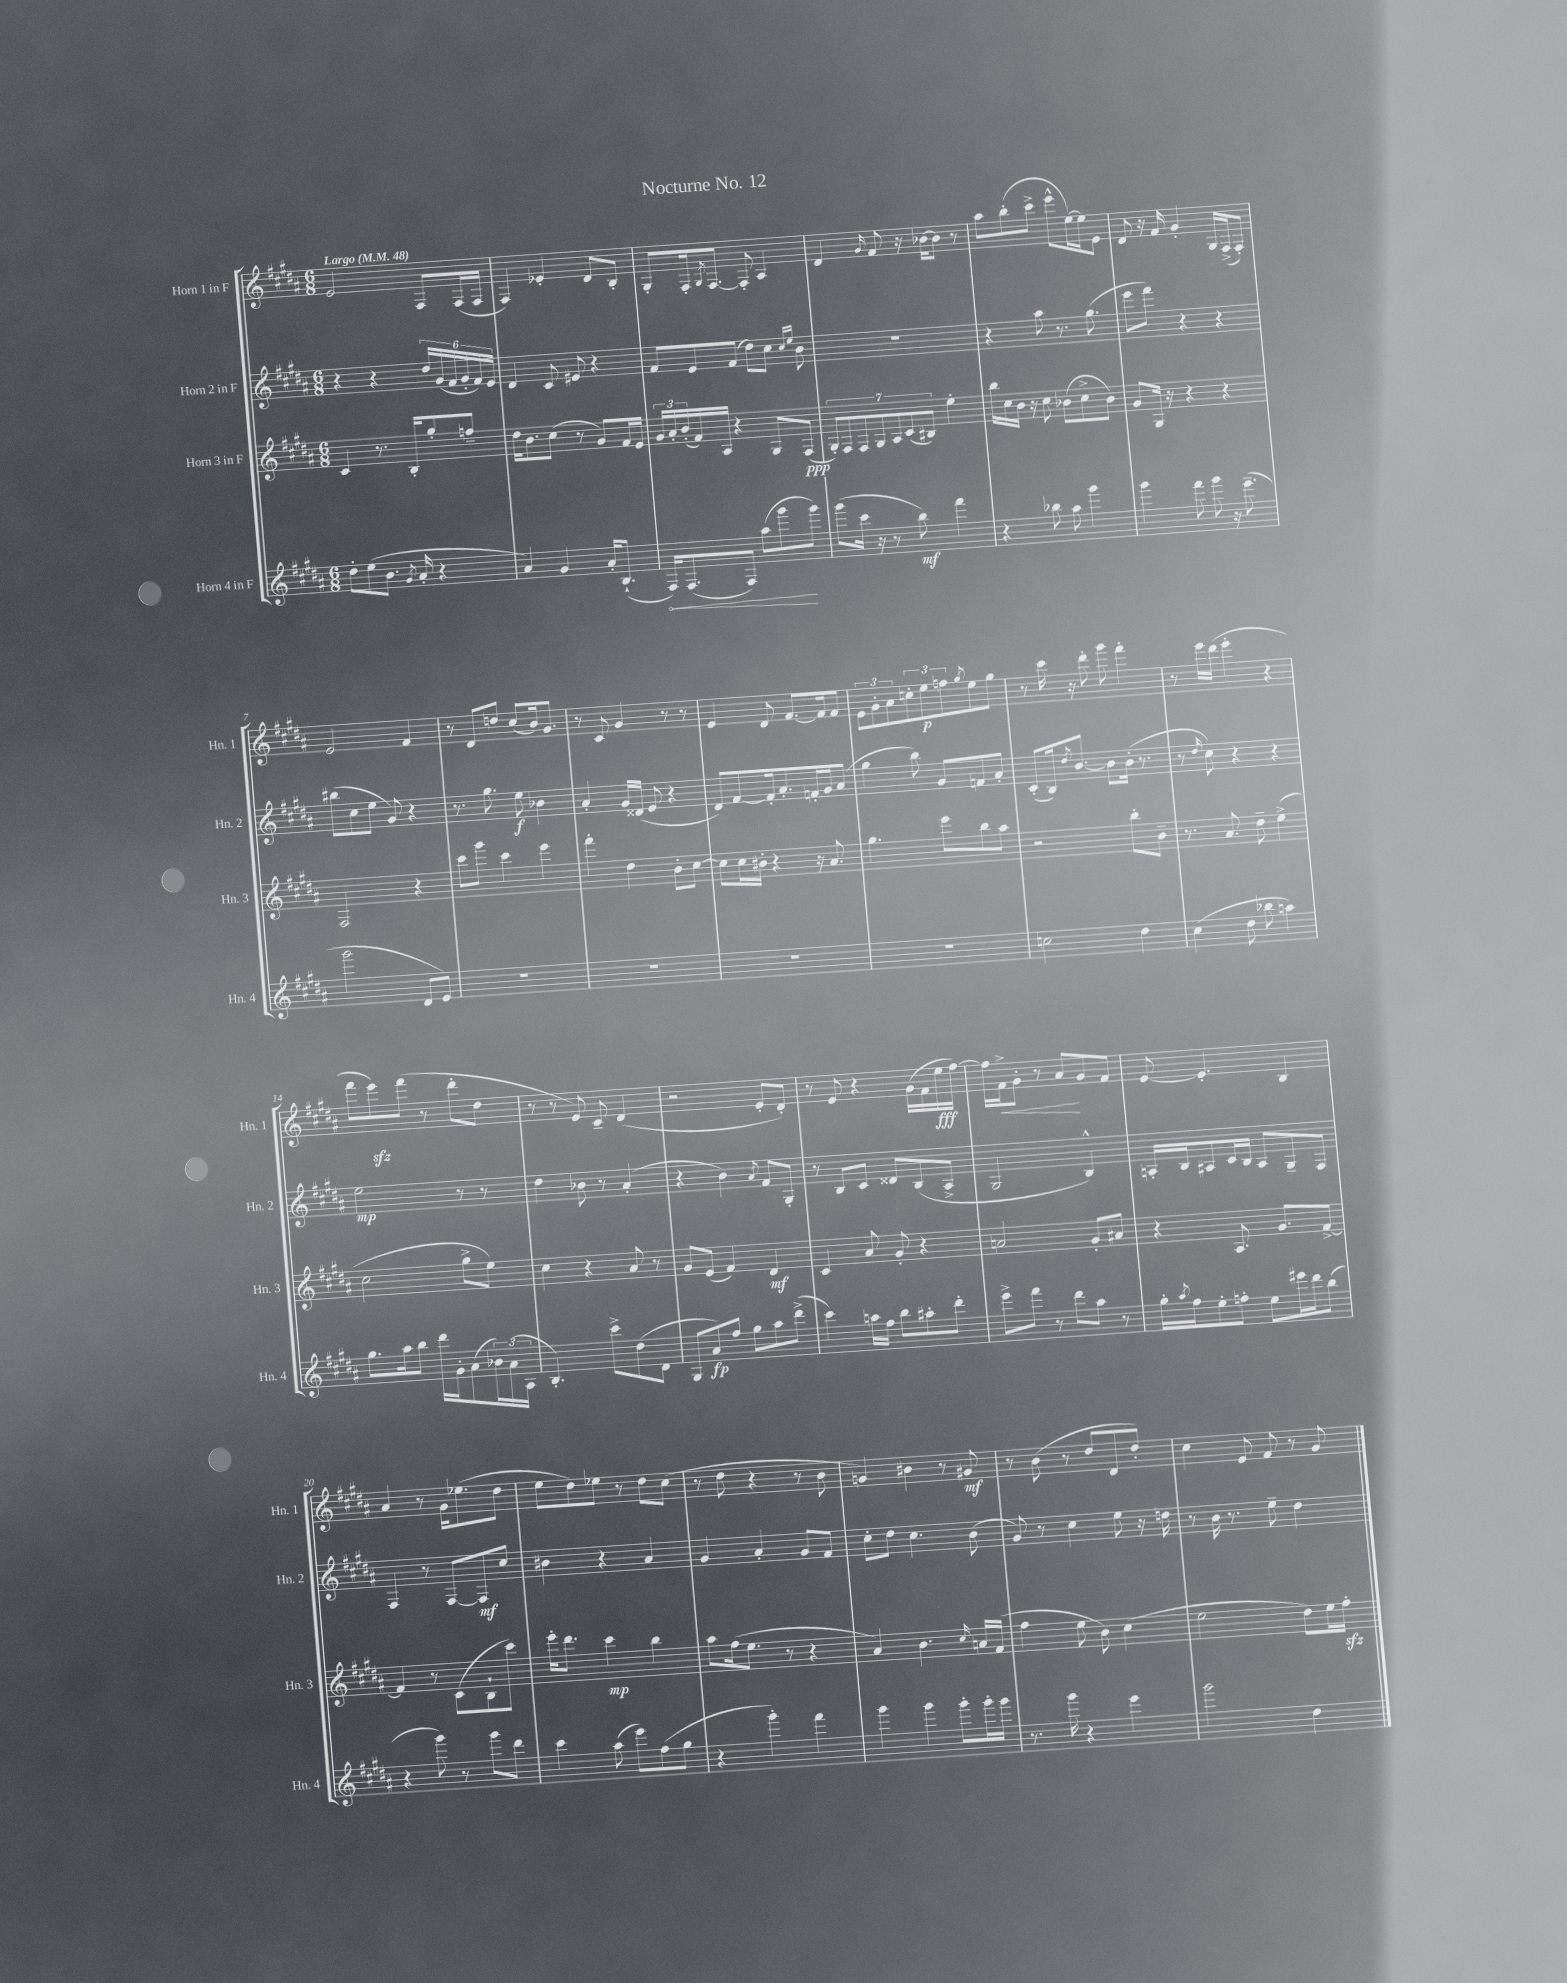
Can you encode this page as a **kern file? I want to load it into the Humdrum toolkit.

**kern	**kern	**kern	**kern
*staff4	*staff3	*staff2	*staff1
*clefG2	*clefG2	*clefG2	*clefG2
*k[f#c#g#d#a#]	*k[f#c#g#d#a#]	*k[f#c#g#d#a#]	*k[f#c#g#d#a#]
*M6/8	*M6/8	*M6/8	*M6/8
*MM48	*MM48	*MM48	*MM48
8dd#'	4c#	4r	2e
(8ee	.	.	.
8.b	8.r	4r	.
8qg#	.	.	.
16a#'	16B'	.	.
4r	8gg#'	24dd#	8F#
.	.	(24g#	.
.	.	24f#	.
.	8ff~	24g#'	(16F#
.	.	24f#)	.
.	.	.	16F#
.	.	24e	.
=	=	=	=
4a#)	16dd#	4d#	4F#)
.	8.b	.	.
4g#	(8cc#	8c#	4e-'
.	8r	8e#	.
16a#'	8g#)	4r	8d#
(8.B`	.	.	.
.	16f#	.	8B'
.	16e	.	.
=	=	=	=
16F#)	24g#	8f#	8G#'
.	24a#'	.	.
(8.F#	.	.	.
.	(24b'	.	.
.	16f#)	8e	16F#'
.	.	.	8qG#
.	16A#	.	[8.F#
8F#)	4r	(8f#	.
(8aa#	.	8dd#)	8F#']
8ggg#	8G#	8cc#	4A#
.	.	16qqcc#	.
.	.	16qqee	.
8ggg#)	(8F#	8b	.
=	=	=	=
(8ggg#	14G#')	2.r	4d#
.	14F#	.	.
16ccc#	.	.	.
.	14F#	.	.
16r	.	.	.
.	14G#	.	.
.	.	.	16qqg#
8r	.	.	8f#
.	14A#	.	.
.	(14c#	.	.
8bb)	.	.	16r
.	14B#)	.	.
.	.	.	[16b-
4fff#	4ee'	.	8b-]
.	.	.	8r
=	=	=	=
4r	16bb	4r	8aa#
.	16cc#	.	.
.	16b	.	(8bb'
.	16r	.	.
8bb-	8cc#	8aa#	8ccc#^
8aa#	(8b-	8.r	8eee^^
4ggg#	8cc#^	.	[16ee)
.	.	(8.gg#	16ee]
.	8b-)	.	8e
=	=	=	=
4ggg#	8g#	8eee	8d#
.	16G#	8fff#)	16r
.	16r	.	16f#
8fff#	4r	4r	4g#'
8ggg#	.	.	.
16r	4r	4r	16G#
(8.eee~	.	.	(16F#^
.	.	.	8F#')
=	=	=	=
2ggg#	2F#	(8bb#	2e
.	.	8cc#	.
.	.	8ee	.
.	.	8g#)	.
8d#	4r	4r	4f#
8e)	.	.	.
=	=	=	=
2.r	8ccc#	8.r	8r
.	8ggg#	.	8d#
.	.	8.gg#	.
.	4ccc#	.	8dd
.	.	8ee	(8cc#
.	4eee	4b-	16b)
.	.	.	8.g#
=	=	=	=
2.r	4fff#'	4a#'	8r
.	.	.	8c#
.	4dd#	16g#	4g#
.	.	(16d##	.
.	.	8e	.
.	8b'	4r	8r
.	[8cc#	.	8r
=	=	=	=
2.r	8cc#]	8d#)	4e
.	16cc#	[8f#	.
.	16b#'	.	.
.	4r	16f#']	8d#
.	.	8.a#'	.
.	.	.	[8.f#
.	16r	16f'	.
.	8.a#	16g#	16f#]
.	.	(8a#	8f#
=	=	=	=
2.r	4.gg#	4gg#	12e
.	.	.	12g#'
.	.	.	12a#
.	.	8bb)	12cc'
.	.	.	12ee
.	8eee	8g#	.
.	.	.	12ff
.	.	.	8qgg#
.	8bb	8f	8ee
.	8aa#	8a#'	8gg#
=	=	=	=
2cc	2r	(8c#'	8r
.	.	16B)	16ccc#
.	.	8qdd#	.
.	.	[8.b	16r
.	.	.	8ddd#'
.	.	8b]	8ggg#
4dd#	8bb'	(16b'	4fff#'
.	.	8.r	.
.	8b~	.	.
=	=	=	=
(4cc#	8.r	8r	8r
.	.	16qqdd#	.
.	.	8cc#)	16eee
.	8.a#	.	(16ddd#
8dd#	.	4r	4eee'
8bb-	8dd#~	.	.
4aa)	(4ee^	4r	4r
=	=	=	=
8.gg#	2cc#	2ee	8fff#
.	.	.	8eee)
16aa#	.	.	.
8bb	.	.	(8fff#
16ddd#	.	.	8r
16g#'	.	.	.
(8a#	8gg#^	8r	8ddd#'
24b-)	8ee)	8r	8dd#
(24a#	.	.	.
24A#	.	.	.
=	=	=	=
4.B')	4cc#	4dd#	8r
.	.	.	8r
.	4r	8b-	8e)
8ccc#^	.	8r	8c#~
(8dd#	8a#	(4a#'	(4d#
8d#	8r	.	.
=	=	=	=
8G#	8g#	4r	2r
8a#)	(8e	.	.
8ff#	4f#)	4b)	.
8gg#	.	.	.
.	.	8qa#	.
8aa#	4d#	8f#	8e'
(8ddd#^	.	8G#'	8d#')
=	=	=	=
4ccc#)	4c#	8r	8r
.	.	8B	8e
16aa	8a#	8c#	4r
16ff#	.	.	.
8bb	8g#'	8d##	.
8aa#'	4r	(8B	(16g#
.	.	.	16f#
8ddd#'	.	8A#^	16ee
.	.	.	[16ff#)
=	=	=	=
8eee^	2a	2G#	16ff#]
.	.	.	16f#^
8fff#	.	.	8g#'
8r	.	.	8r
8ddd#	.	.	8a#
8aa#	8g#'	4B^^)	8g#
8r	8a#	.	8f#
=	=	=	=
16gg#'	4r	16A'	[8e
8qaa#	.	.	.
16ff#	.	16B	.
8ee'	.	8A#	4.e']
8ff'	8.A#	16c#	.
.	.	16B	.
8ee	.	8A#	.
.	8.g#	.	.
16eee#	.	8G#~	4B
16ddd#	.	.	.
(8bb	[8f#^	8F#	.
=	=	=	=
4r	4f#]	4F#	4a#
8ggg#)	8r	8r	8r
8r	(8c#	[8F#	16g#
.	.	.	(8.ee-
8ggg#	8B`	8F#]	.
8ddd#	8ccc#)	8cc#	8dd#
=	=	=	=
4ccc#	16eee'	4b#	8ee
.	8.ddd#	.	.
.	.	.	8dd#)
(8aa#	4ccc#	4r	8ee-
8eee)	.	.	8r
(8ff#	4bb	4a#	8dd#
8gg#	.	.	(8cc#
=	=	=	=
4r	8aa#	4g#	8r
.	(16ff#	.	8dd#
.	8.ee	.	.
4ggg#')	.	4a#'	4r
.	8r	.	.
4fff#	4r	8g#	8r
.	.	8f#	8b
=	=	=	=
4ggg#	4a#)	8cc#'	4g)
.	.	8dd#	.
4ggg#	4.b	4.cc#	4b#
8ggg#'	.	.	8r
.	16qqcc#	.	.
16ggg#'	16a	(8b	8g#
16ggg#	(16f#	.	.
=	=	=	=
8.r	4ff#	8g#)	8r
.	.	8r	(8b
16ggg#	.	.	.
4r	8ee	4cc#	8r
.	8b)	.	8dd#
4eee	(4cc#	8ee	8d#
.	.	16r	8dd#')
.	.	16dd	.
=	=	=	=
2ggg#	2ee	8r	4cc#
.	.	16b	.
.	.	8.r	.
.	.	.	8e
.	.	8ee~	8f#
4dd#	8dd#)	4dd#	8r
.	16ee	.	8g#
.	16ff#'	.	.
==	==	==	==
*-	*-	*-	*-
